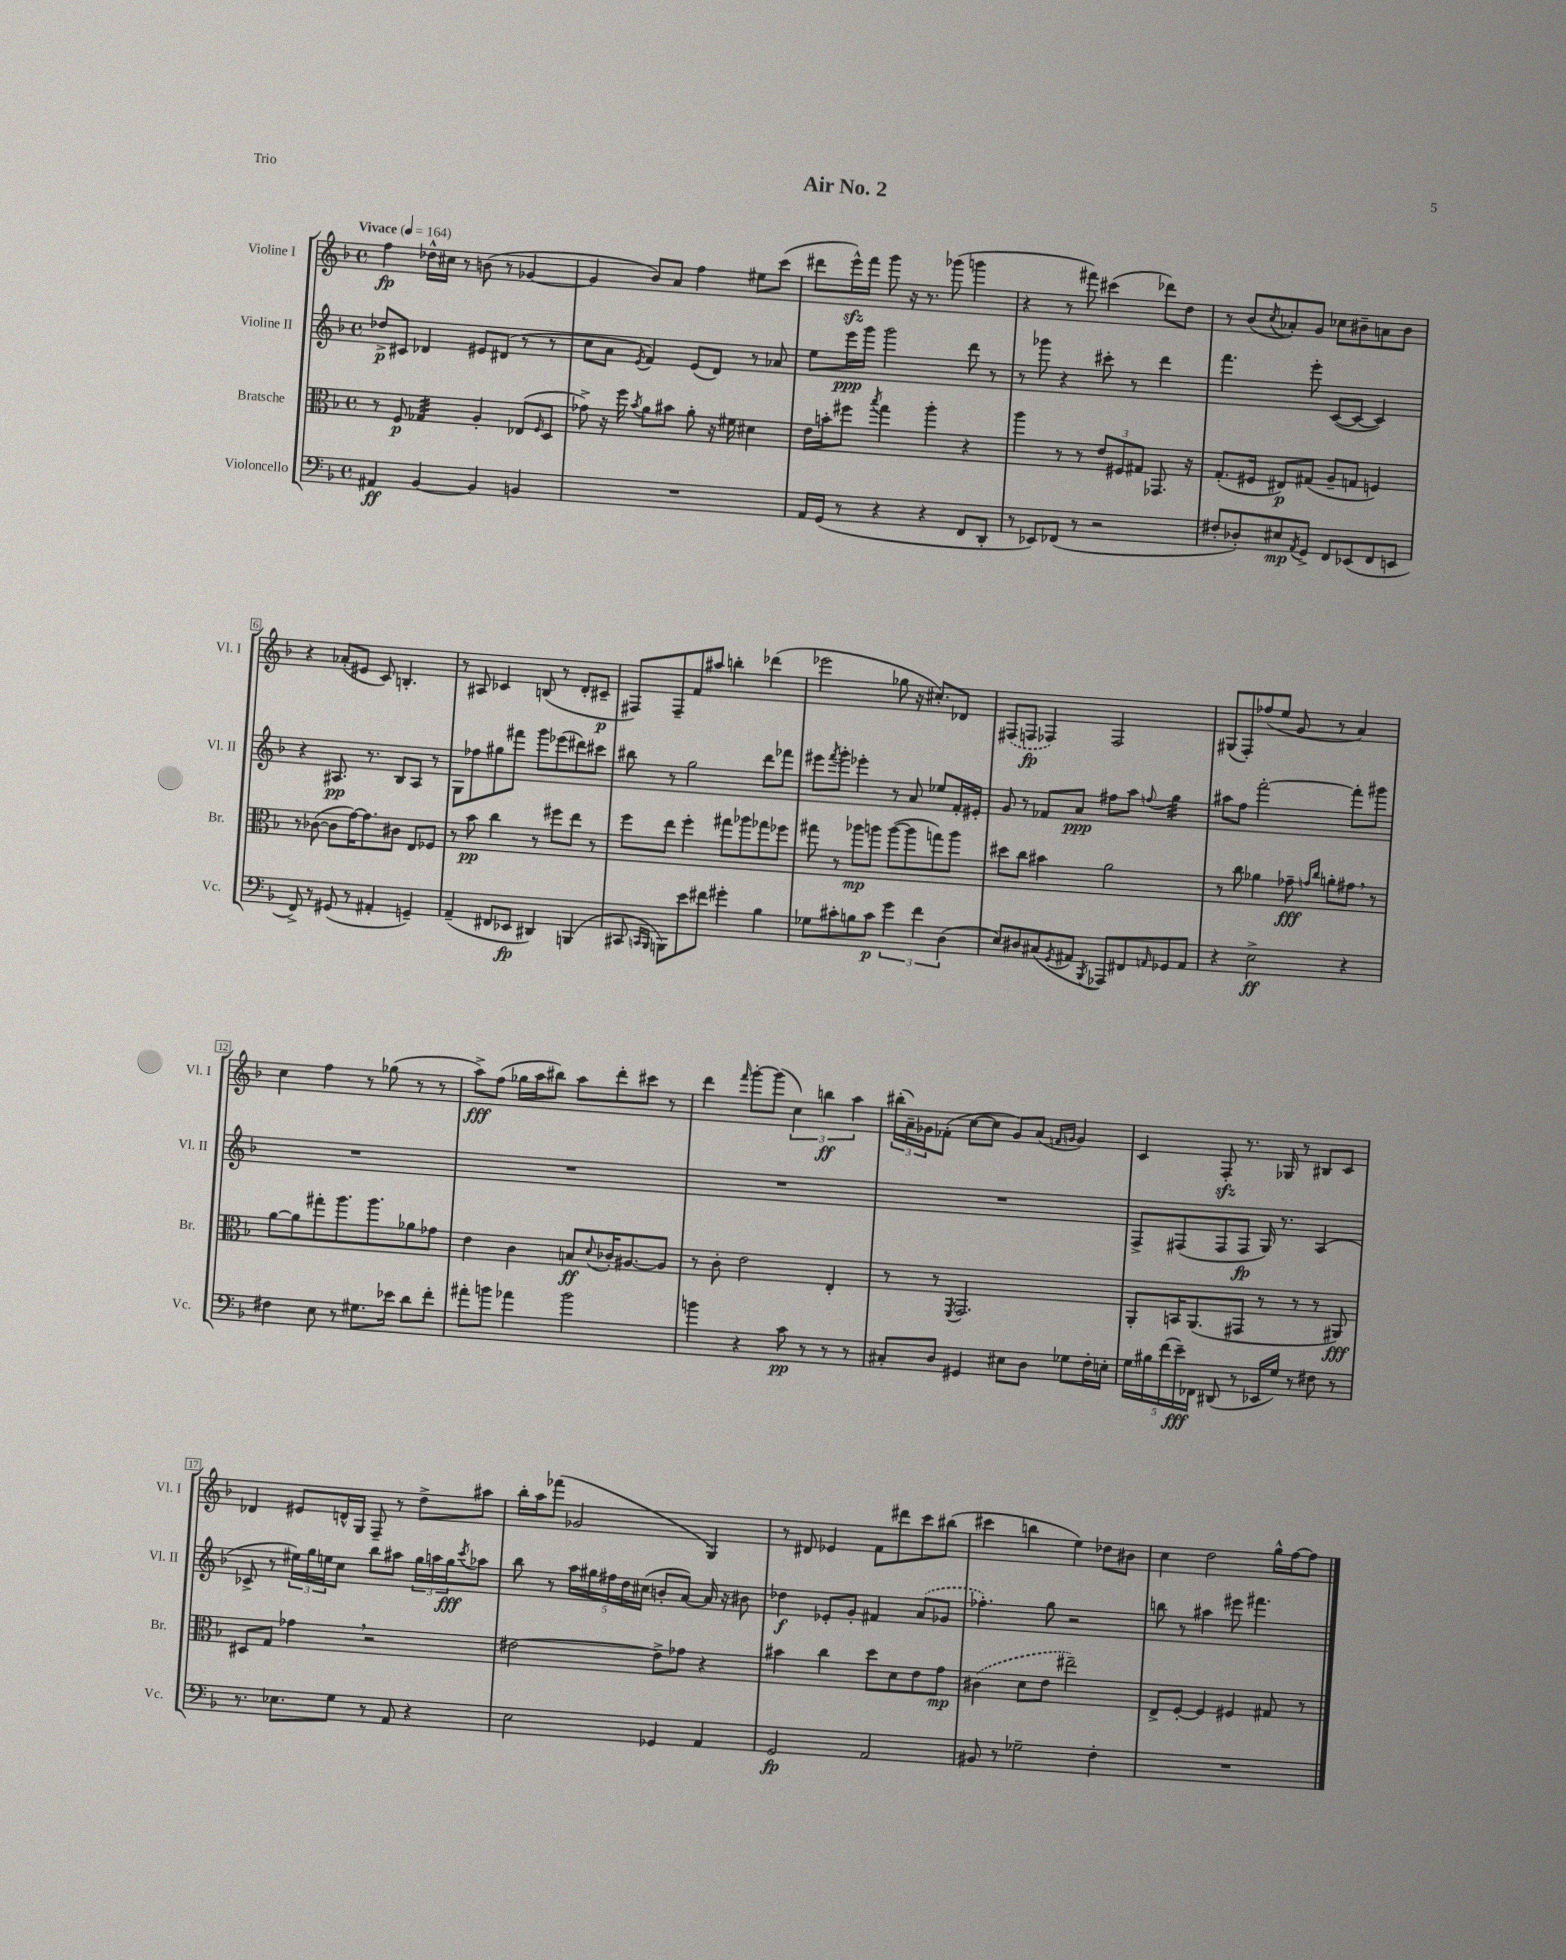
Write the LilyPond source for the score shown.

\header { title = "Air No. 2" piece = "Trio" }
<<
\new StaffGroup <<
\new Staff = "s0" \with { instrumentName = "Violine I" shortInstrumentName = "Vl. I" } {
    \clef treble \key f \major \defaultTimeSignature \time 4/4 \tempo "Vivace" 4 = 164
    f''4\fp des''16-^ cis''16 r8 b'8( r8 ges'4~ |
    ges'4 bes'8) a'8 f''4 eis''8 c'''8( |
    dis'''8 e'''16-^\sfz) f'''16 g'''8 r16 r8. ges'''8( g'''4 |
    r4 r8 fis'''8) cis'''4( des'''8) d''8 |
    r8 bes'8( \acciaccatura { c''8 } aes'8-.) g'8 ces''8 bis'8-- a'8 bis'8 |
    r4 aes'8-.( eis'8 c'8) b4.-. |
    r8 ais8 ces'4 b8( r8 d'8-. cis'8--\p |
    fis8) fis8-- f'8 ais''8 b''4-. des'''4( |
    ees'''2 ges''8 r16 cis''8.-.) des'8 |
    \once \slurDashed fis8( f8\fp fes4) fes2 |
    gis8( f8-.) fes''8( e''8 g'8 r8 a'4) |
    c''4 f''4 r8 ges''8( r8 r8 |
    a''8->\fff) f''8( ges''16 a''16 bis''8) a''8 d'''8-. cis'''8 r8 |
    d'''4 \grace { f'''16 } g'''8~-. g'''8( \tuplet 3/2 { c''4) b''4\ff a''4 } |
    \tuplet 3/2 { bis''16-.( a'16--) ges'16 } fes'8-.( c''8~ c''8 ges'8) a'8( \grace { f'16 g'16 } g'4) |
    c'4 f8-.\sfz r8. ges16 r8 bis8 c'8 |
    des'4 eis'8 d'16-^ g16 f8-- r8 d''8-> ais''8 |
    bes''16-. a''16 fes'''8( ges'2 g4) |
    r8 dis'8 ees'4 f'8 dis'''8 c'''8 bis''8( |
    cis'''4 b''4 e''4) des''8 bis'8 |
    c''4 d''2 g''16-^ f''16~ f''8 \bar "|." |
}
\new Staff = "s1" \with { instrumentName = "Violine II" shortInstrumentName = "Vl. II" } {
    \clef treble \key f \major \defaultTimeSignature \time 4/4
    des''8->\p cis'8 des'4 eis'8 dis'8( r8 r8 |
    c''8 a'8 \acciaccatura { e'8 } f'4) e'8( d'8) r8 aes'8 |
    e''8 e'''16\ppp g'''16 g'''2 d'''8 r8 |
    r8 ges'''8 r4 cis'''8-. r8 d'''4 |
    f'''4. e'''8-. c'8~( c'8~ c'4) |
    r4 ais8.\pp r8. bes8 ais8 r8 |
    g8 fes''8 gis''8 fis'''8 g'''8 ees'''8( dis'''8) cis'''8 |
    bis''8 r8 g''2 d'''8 fes'''8 |
    eis'''8 \acciaccatura { f'''8 } g'''8-. ees'''4-. r8 a'8 ees''8 f'16-. eis'16-. |
    g'8 r8 fes'8 a'8\ppp fis''8 a''8 \appoggiatura { f''8 } g''4:32 |
    ais''8 f''8 f'''2~-. f'''8-. gis'''8 |
    R1 |
    R1 |
    R1 |
    R1 |
    f8-> fis8( fis8 fis8\fp g16) r8. a4( |
    ces'8-> r8 \tuplet 3/2 { eis''16) g''16 e''16 } c''8 bes''8 ais''8 \tuplet 3/2 { g''16 a''16 g''16\fff } \acciaccatura { c'''8 } aes''8 |
    bes''8 r8 \tuplet 5/4 { a''16 gis''16 fis''16 d''16 cis''16( } b'8-. a'8~) a'16 r16 bis'8 |
    des''4\f ees'8-. g'8-. fis'4 \once \slurDashed a'8( ges'8 |
    fes''4.-.) g''8 r2 |
    b''8 r8 ais''4 eis'''8 fis'''4. \bar "|." |
}
\new Staff = "s2" \with { instrumentName = "Bratsche" shortInstrumentName = "Br." } {
    \clef alto \key f \major \defaultTimeSignature \time 4/4
    r8 f8\p ges4:32 a4-. ees8( \grace { f16 } d8 |
    ges'8->) r16 f''16 \acciaccatura { bes'8 } a'8 bis'8 a'8-. r16 fis'16 dis'4 |
    e'16 b'16-. fis''8 \acciaccatura { bes''8 } g''4 a''4-. r4 |
    a''4 r8 r8 \tuplet 3/2 { e'8 fis8 gis8 } ges,8. r16 |
    g8.-.( fis16 eis8\p) gis8( a8-- g8 f4) |
    r8 ces'8~( ces'8 g'16~) g'8. cis'8 e8 fes8 |
    r8 bes'8\pp c''4 r8 fis''8 e''8 r8 |
    f''8 e''8 f''4-. gis''8 aes''8 ges''8 fes''8 |
    gis''8 r8 aes''8\mp a''8 a''8~( a''8 g''8) a''8 |
    dis''8 c''8 bis'4 a'2 |
    r8 c''8 aes'4 ges'8--\fff \grace { g'16 c''16 } a'8-. gis'8 \breathe r8 |
    a'8~ a'8 gis''8-. a''8. a''8. aes'8 ges'8 |
    e'4 c'4 b8\ff \appoggiatura { d'8 } ces'16-. ais8.~ ais8 |
    r8 c'8-. e'2 e4-. |
    r8 r8 \acciaccatura { f,8 } g,2. |
    a,8-. b,16 a,8.( gis,8 r8 r8 r8 ais,8\fff) |
    dis8 g8 ges'4 \breathe r2 |
    eis'2~ eis'8-> ges'8 r4 |
    bis'4 c''4 d''8 d'8 e'8 g'8\mp |
    \once \slurDashed cis'4( d'8 e'8 eis''2--) |
    e8-> f8~-. f4 fis4 gis8 r8 \bar "|." |
}
\new Staff = "s3" \with { instrumentName = "Violoncello" shortInstrumentName = "Vc." } {
    \clef bass \key f \major \defaultTimeSignature \time 4/4
    ais,4\ff bes,4~ bes,4 b,4 |
    R1 |
    a,16 g,16( r8 r4 r4 f,8 d,8-. |
    r8 ees,8) fes,8( r8 r2 |
    fis8-. des8-.) eis8\mp \acciaccatura { a,8 } g,8-> f,8 ees,8( f,8 e,8 |
    f,8->) r8 gis,8( r8 ais,4-. g,4--) |
    a,4--( fis,8 ees,8\fp dis,4) b,,4( |
    cis,8 \grace { c,16 bes,,16 } b,,8) e'8 fis'8 gis'4-. bes4 |
    ges8 cis'8-. b8 cis'8\p \tuplet 3/2 { g'4 f'4 d4( } |
    e8) dis8 cis8( \acciaccatura { g,8 } ais,8 \acciaccatura { bes,,8 } aes,,8) fis,8 \grace { a,16 } ges,8 a,8 |
    r4 e2->\ff r4 |
    fis4 e8 r8 gis8. ees'16 d'8 f'8-. |
    ais'8-. b'8 aes'4 b'2 |
    b'4 r4 c'8\pp r8 r8 r8 |
    cis8-. d8 gis,4 eis8 d8 ges8 f16-. e16-. |
    \tuplet 5/4 { g16 bis16 f'16( e'16--\fff) fes,16 } dis,8( r8 ees,16 g16) r8 fis8 r8 |
    r8. ees8. g8 r8 a,8 r4 |
    e2 ges,4 a,4 |
    g,2\fp a,2 |
    bis,8 r8 ges2-- f4-. |
    R1 \bar "|." |
}
>>
>>
\layout { \context { \Score \override BarNumber.stencil = #(make-stencil-boxer 0.1 0.3 ly:text-interface::print) } }
